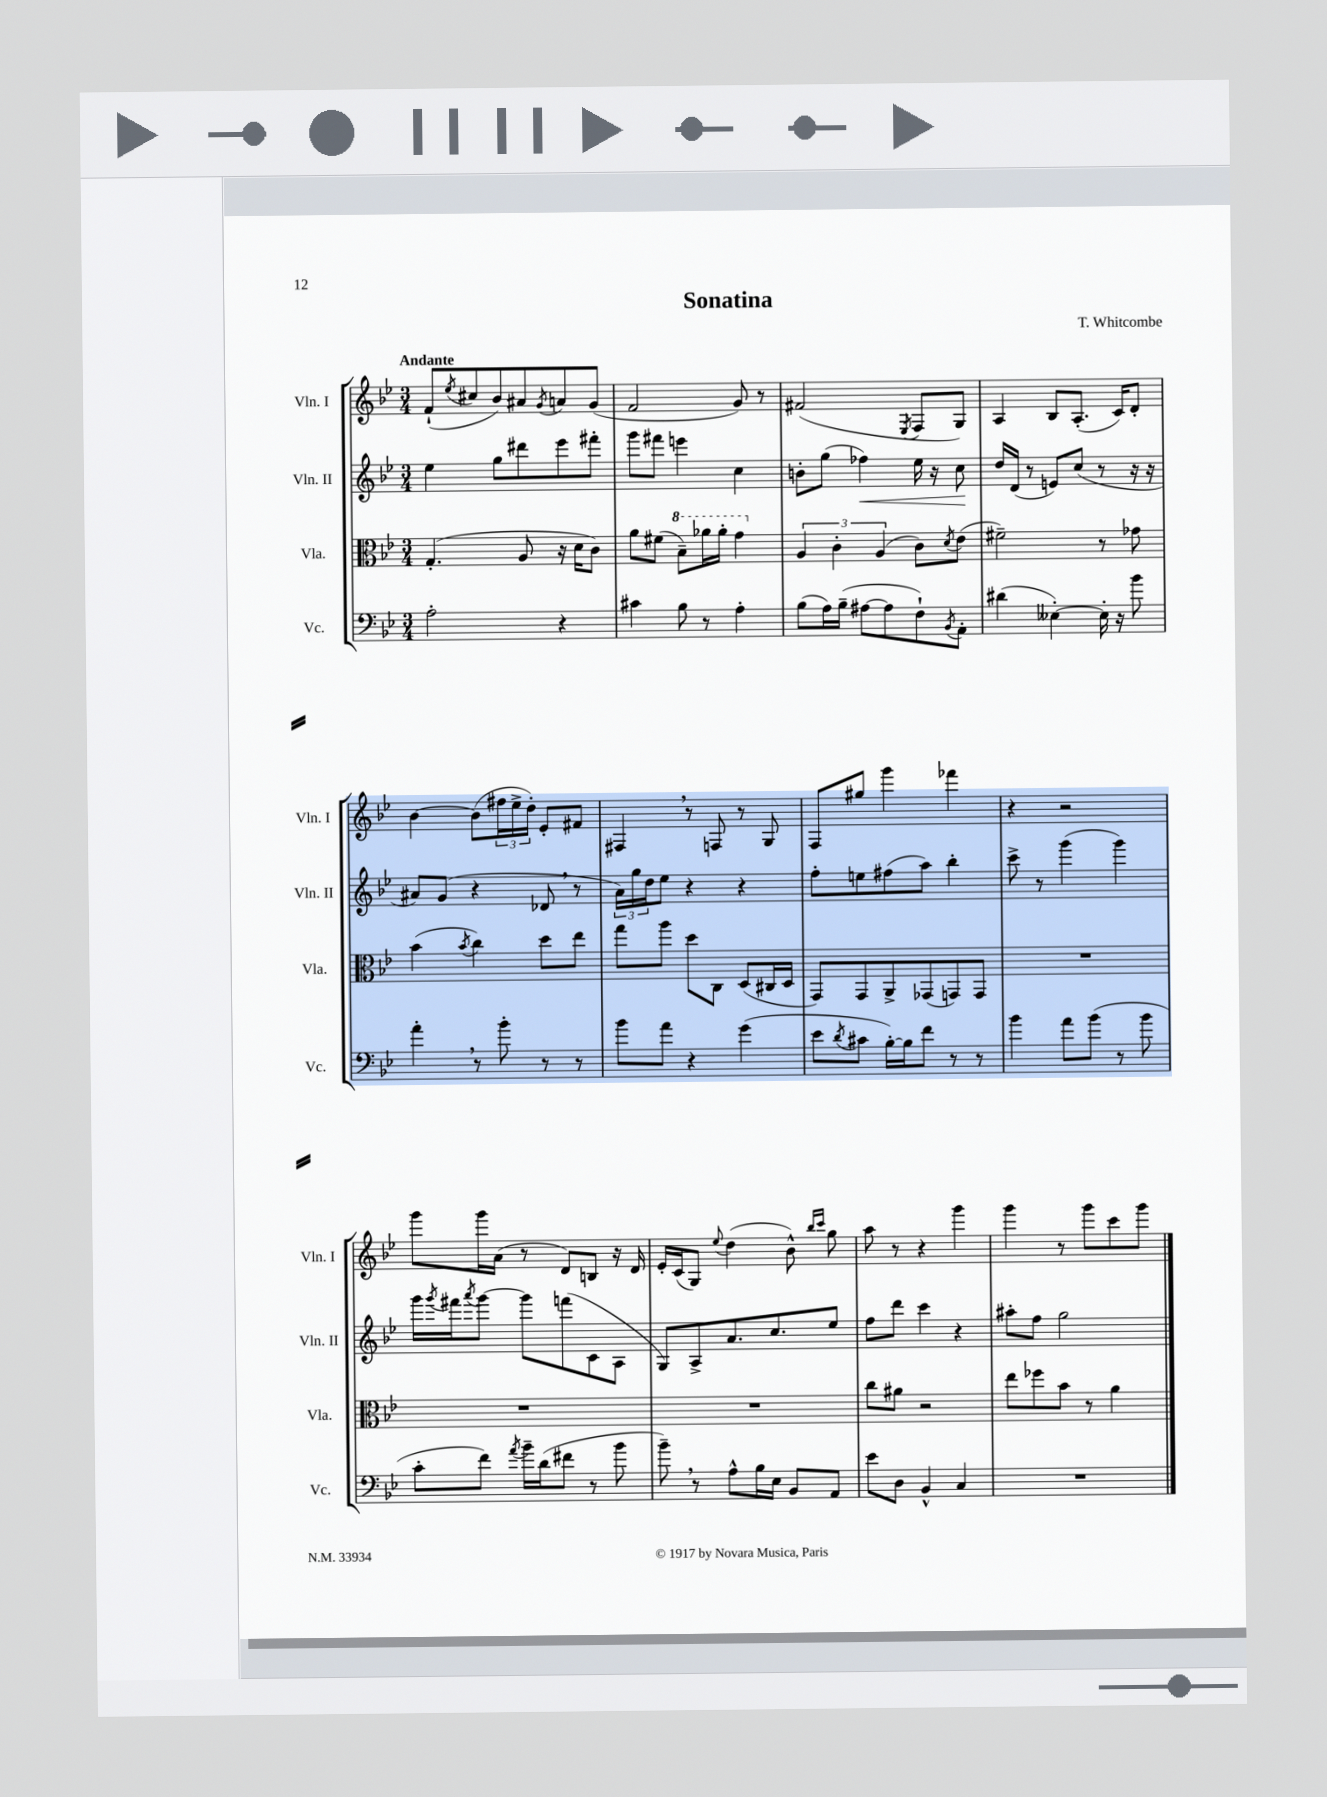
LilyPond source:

\header { title = "Sonatina" composer = "T. Whitcombe" }
<<
\new StaffGroup <<
\new Staff = "s0" \with { instrumentName = "Vln. I" shortInstrumentName = "Vln. I" } {
    \clef treble \key bes \major \numericTimeSignature \time 3/4 \tempo "Andante"
    f'8-!( \acciaccatura { ees''8 } cis''8 bes'8) ais'8 \acciaccatura { g'8 } a'8 g'8( |
    f'2 g'8) r8 |
    fis'2( \acciaccatura { ees8 } f8 g8) |
    a4 bes8 a8.-.( c'16) d'8-. |
    bes'4~ bes'8( \tuplet 3/2 { fis''16 ees''16-> d''16-.) } ees'8-. fis'8 |
    fis4 \breathe r8 f8 r8 g8 |
    f8 gis''8 g'''4 fes'''4 |
    r4 r2 |
    g'''8 g'''16 a'16( r8 d'8) b8 r16 d'16 |
    ees'16-. c'16( g8) \appoggiatura { ees''8 } d''4( bes'8-^) \grace { bes''16 c'''16 } g''8 |
    a''8 r8 r4 g'''4 |
    g'''4 r8 g'''8 c'''8 g'''8 \bar "|." |
}
\new Staff = "s1" \with { instrumentName = "Vln. II" shortInstrumentName = "Vln. II" } {
    \clef treble \key bes \major \numericTimeSignature \time 3/4
    ees''4 g''8 dis'''8 ees'''8 fis'''8-. |
    g'''8 fis'''8 e'''4 c''4 |
    b'8-. g''8( fes''4\<) ees''16 r16 c''8\! |
    d''16 d'16( r8 e'8) c''8( r8 r16 r16 |
    ais'8) g'8( r4 des'8 \breathe r8 |
    \tuplet 3/2 { a'16) g''16 d''16 } ees''8 r4 r4 |
    f''8-. e''8 fis''8( a''8) bes''4-. |
    c'''8-> r8 g'''4( g'''4) |
    g'''16 \acciaccatura { g'''8 } fis'''16 \acciaccatura { a'''8 } g'''8~ g'''8 f'''8( c'8 a8 |
    g8) a8-> a'8. c''8. ees''8 |
    f''8 d'''8 c'''4 r4 |
    ais''8-. f''8 g''2 \bar "|." |
}
\new Staff = "s2" \with { instrumentName = "Vla." shortInstrumentName = "Vla." } {
    \clef alto \key bes \major \numericTimeSignature \time 3/4
    g4.-.( a8 r16 d'16 c'8) |
    a'8 fis'8( \ottava #1 bes'8--) aes''16 aes''16-. g''4 \ottava #0 |
    \tuplet 3/2 { a4 c'4-. a4( } c'8) \acciaccatura { d'8 } ees'8( |
    fis'2--) r8 ges'8 |
    bes'4( \acciaccatura { bes'8 } c''4) d''8 ees''8 |
    g''8 a''8 d''8 c8 d8( cis16 d16 |
    g,8) g,8 a,8-> ges,8( g,8) g,8 |
    R2. |
    R2. |
    R2. |
    c''8 ais'8 r2 |
    ees''8 fes''8 bes'8 r8 a'4 \bar "|." |
}
\new Staff = "s3" \with { instrumentName = "Vc." shortInstrumentName = "Vc." } {
    \clef bass \key bes \major \numericTimeSignature \time 3/4
    a2-. r4 |
    cis'4 bes8 r8 a4-. |
    bes8( a16) bes16--( ais8~ ais8 f8-!) \acciaccatura { bes,8 } a,8-. |
    dis'4( eeses4~-.) eeses16-. r16 bes'8 |
    a'4-. \breathe r8 bes'8-. r8 r8 |
    bes'8 a'8 r4 g'4( |
    ees'8 \acciaccatura { d'8 } cis'8 bes16~-.) bes16 f'8 r8 r8 |
    bes'4 a'8 bes'8( r8 bes'8 |
    c'8-. f'8) \acciaccatura { a'8 } bes'16-- d'16( fis'8 r8 bes'8 |
    bes'8--) \breathe r8 a8-^ bes16 ees16 bes,8 a,8 |
    ees'8 d8 bes,4-^ c4 |
    R2. \bar "|." |
}
>>
>>
\layout { \context { \Score \remove "Bar_number_engraver" } }
